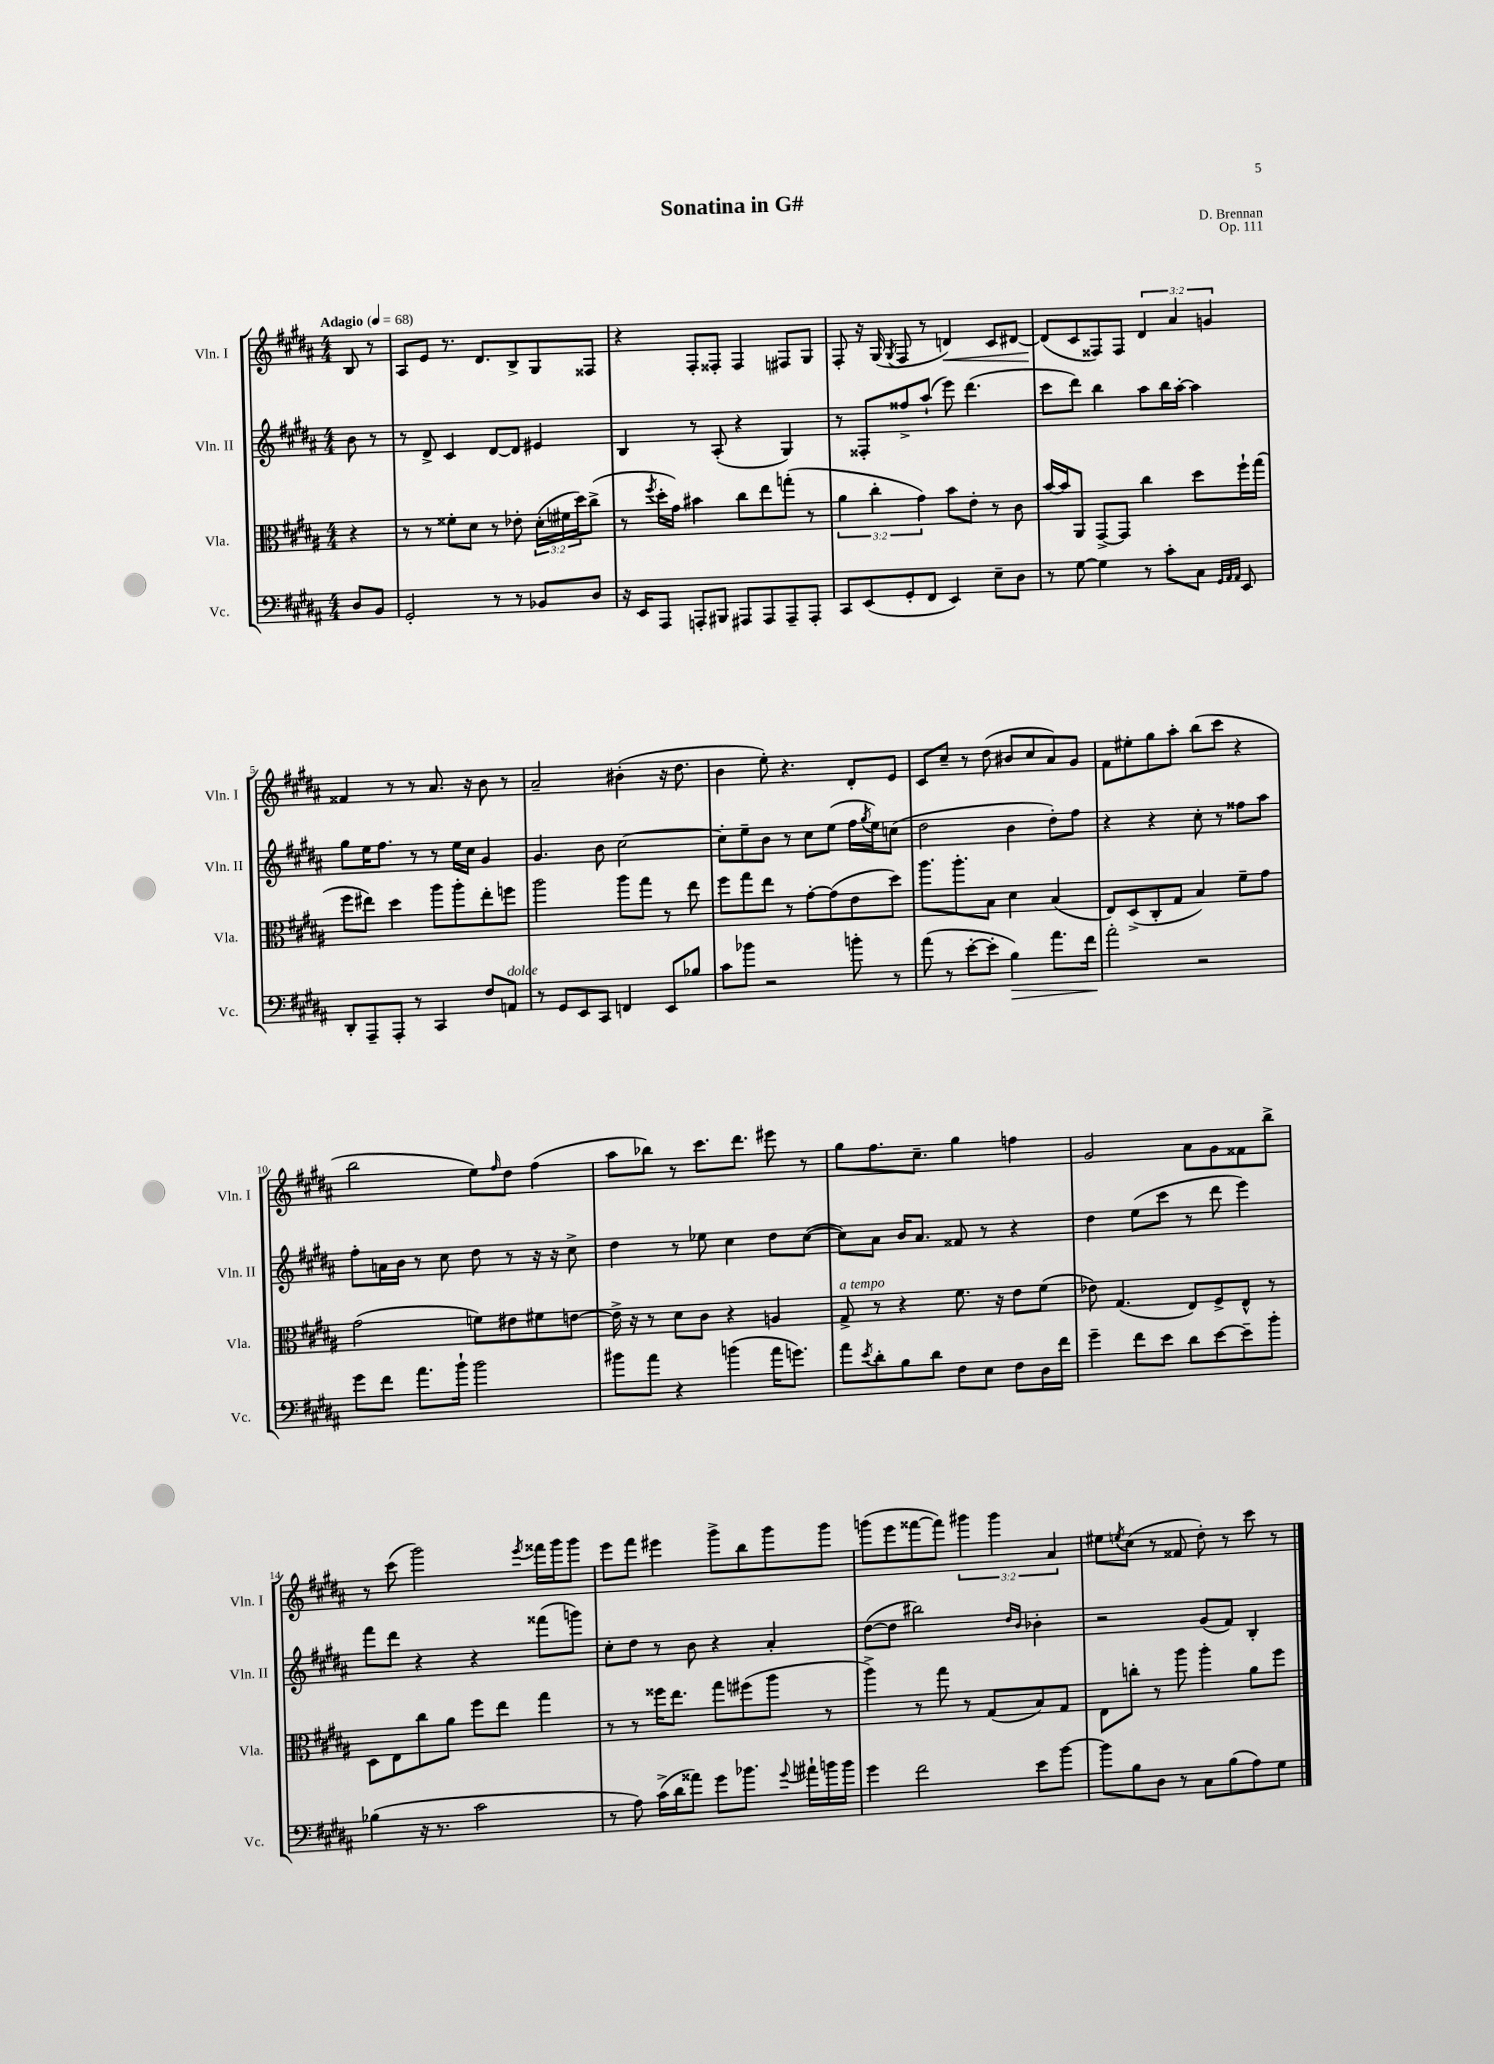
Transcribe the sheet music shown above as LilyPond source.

\header { title = "Sonatina in G#" composer = "D. Brennan" opus = "Op. 111" }
<<
\new StaffGroup <<
\new Staff = "s0" \with { instrumentName = "Vln. I" shortInstrumentName = "Vln. I" } {
    \clef treble \key b \major \numericTimeSignature \time 4/4 \override Staff.TupletNumber.text = #tuplet-number::calc-fraction-text \partial 4 \tempo "Adagio" 4 = 68
    b8 r8 |
    ais8 e'8 r8. dis'8. b8-> gis8 fisis8 |
    r4 fis8-. fisis8-. fisis4 fis8 gis8 |
    fis8-. r16 gis16( \acciaccatura { gis8 } fis8 r8 d'4\<) cis'8 dis'8~ |
    dis'8\!( cis'8 fisis8) fisis8 \tuplet 3/2 { dis'4 ais'4 g'4 } |
    fisis'4 r8 r8 ais'8. r16 b'8 r8 |
    ais'2-- bis'4-.( r16 dis''8. |
    b'4 e''8-.) r4. dis'8-. e'8 |
    cis'8 cis''8-- r8 dis''8( bis'8 cis''8 ais'8) gis'8 |
    fis'8 eis''8-. gis''8 ais''8-. b''8( cis'''8 r4 |
    b''2 e''8) \grace { fis''16 } dis''8 fis''4( |
    ais''8 bes''8) r8 cis'''8. dis'''8. eis'''8 r8 |
    gis''8 fis''8. cis''8.-- gis''4 f''4 |
    gis'2 ais'8 gis'8 fisis'8 b''8-> |
    r8 cis'''8( gis'''2) \acciaccatura { e'''8 } fisis'''16 gis'''16 gis'''8 |
    e'''8 fis'''8 eis'''4 gis'''8-> b''8 gis'''8 gis'''8 |
    g'''8( e'''8 fisis'''8~ fisis'''8) \tuplet 3/2 { gis'''4 gis'''4 ais'4 } |
    eis''8 \acciaccatura { e''8 } cis''8( r8 fisis'8 dis''8-.) r8 cis'''8 r8 \bar "|." |
}
\new Staff = "s1" \with { instrumentName = "Vln. II" shortInstrumentName = "Vln. II" } {
    \clef treble \key b \major \numericTimeSignature \time 4/4 \partial 4
    b'8 r8 |
    r8 dis'8-> cis'4 dis'8~ dis'8 eis'4 |
    b4 r8 ais8-.( r4 gis4) |
    r8 fisis8-. fisis''8-> ais''8-!( e'''8) dis'''4.( |
    cis'''8 dis'''8) b''4 ais''8 b''16 ais''16~-. ais''4 |
    gis''8 e''16 fis''8. r8 r8 e''16 cis''16 gis'4 |
    gis'4. b'8 cis''2~ |
    cis''8-. e''8-- b'8 r8 cis''8 e''8( fis''16 \acciaccatura { gis''8 } e''16) c''8( |
    dis''2 b'4 dis''8-.) fis''8 |
    r4 r4 cis''8-. r8 fisis''8 ais''8 |
    fis''8-. a'16 b'16 r8 cis''8 dis''8 r8 r16 r16 cis''8-> |
    dis''4 r8 ees''8 cis''4 dis''8 cis''8~( |
    cis''8) ais'8 b'16 ais'8. fisis'8 r8 r4 |
    dis''4 e''8( cis'''8 r8 dis'''8 e'''4) |
    fis'''8 dis'''8 r4 r4 fisis'''8( g'''8) |
    cis''8-. dis''8 r8 b'8 r4 ais'4-. |
    dis''8~( dis''8 bis''2) \grace { dis''16 b'16 } bes'4-. |
    r2 gis'8( fis'8) b4-. \bar "|." |
}
\new Staff = "s2" \with { instrumentName = "Vla." shortInstrumentName = "Vla." } {
    \clef alto \key b \major \numericTimeSignature \time 4/4 \override Staff.TupletNumber.text = #tuplet-number::calc-fraction-text \partial 4
    r4 |
    r8 r8 fisis'8-. dis'8 r8 ees'8-. \tuplet 3/2 { dis'16-.( fis'16 dis''16) } cis''8->( |
    r8 \acciaccatura { fis''8 } dis''16-. gis'16) bis'4 cis''8 e''8 g''8-.( r8 |
    \tuplet 3/2 { ais'4 cis''4-. gis'4) } b'8 e'8-. r8 cis'8 |
    b'16~ b'16 ais,8 gis,8~-> gis,8 cis''4 dis''8 fis''16-! gis''16( |
    fis''8 eis''8) dis''4 ais''8 ais''8-. eis''8-. f''8 |
    ais''2 ais''8 gis''8 r8 e''8 |
    fis''8 gis''8 e''8 r8 gis'8~-. gis'8( e'8 dis''8) |
    ais''8. ais''8.-. b8 dis'4 b4( |
    e8) dis8->( cis8-. gis8 b4) fis'8-- gis'8 |
    gis'2( f'8) eis'8 fis'8 e'8~ |
    e'16-> r16 r8 dis'8 cis'8 r4 a4 |
    gis8->^\markup { \italic "a tempo" } r8 r4 fis'8. r16 e'8 fis'8( |
    ees'8) gis4.( e8) fis8-> e8-^ r8 |
    dis8 e8 cis''8 ais'8 fis''8 e''8 gis''4 |
    r8 r8 fisis''16 e''8. gis''8 fis''8( ais''8 r8 |
    ais''4->) r8 gis''8 r8 gis8( b8) gis8 |
    e8 c''8-. r8 ais''8 ais''4-. ais'8 fis''8 \bar "|." |
}
\new Staff = "s3" \with { instrumentName = "Vc." shortInstrumentName = "Vc." } {
    \clef bass \key b \major \numericTimeSignature \time 4/4 \partial 4
    dis8 b,8 |
    gis,2-. r8 r8 bes,8 dis8 |
    r16 e,16 ais,,8 a,,8-. bis,,8 ais,,8 ais,,8 ais,,8-- ais,,8-. |
    cis,8 e,8( gis,8-. fis,8 e,4) e8-- dis8 |
    r8 gis8~ gis4 r8 cis'8-. cis8 \grace { gis,32 ais,32 ais,32 } e,8 |
    dis,8-. ais,,8-- ais,,8-. r8 cis,4 fis8 a,8^\markup { \italic "dolce" } |
    r8 gis,8 e,8 cis,8 f,4 e,8 bes8 |
    cis'8 bes'8 r2 b'8-. r8 |
    ais'8( r8 e'8~-. e'8-. b4\>) ais'8. fis'16 |
    ais'2-.\! r2 |
    gis'8 fis'8 ais'8. b'16-! b'2 |
    bis'8 ais'8 r4 b'4( ais'16 g'8.) |
    ais'8 \acciaccatura { e'8 } dis'8-. b8 dis'8 fis8 e8 fis8 dis16 fis'16 |
    gis'4-- fis'8 e'8 dis'8 e'8~ e'8-- b'8-. |
    bes4( r16 r8. cis'2 |
    r8 ais8) cis'16->( dis'16 aisis'8) gis'8 bes'8. \appoggiatura { gis'8 } ais'16-! b'16 b'16 |
    gis'4 fis'2 e'8 b'8~ |
    b'8 b8 dis8 r8 cis8 b8( ais8) gis8 \bar "|." |
}
>>
>>
